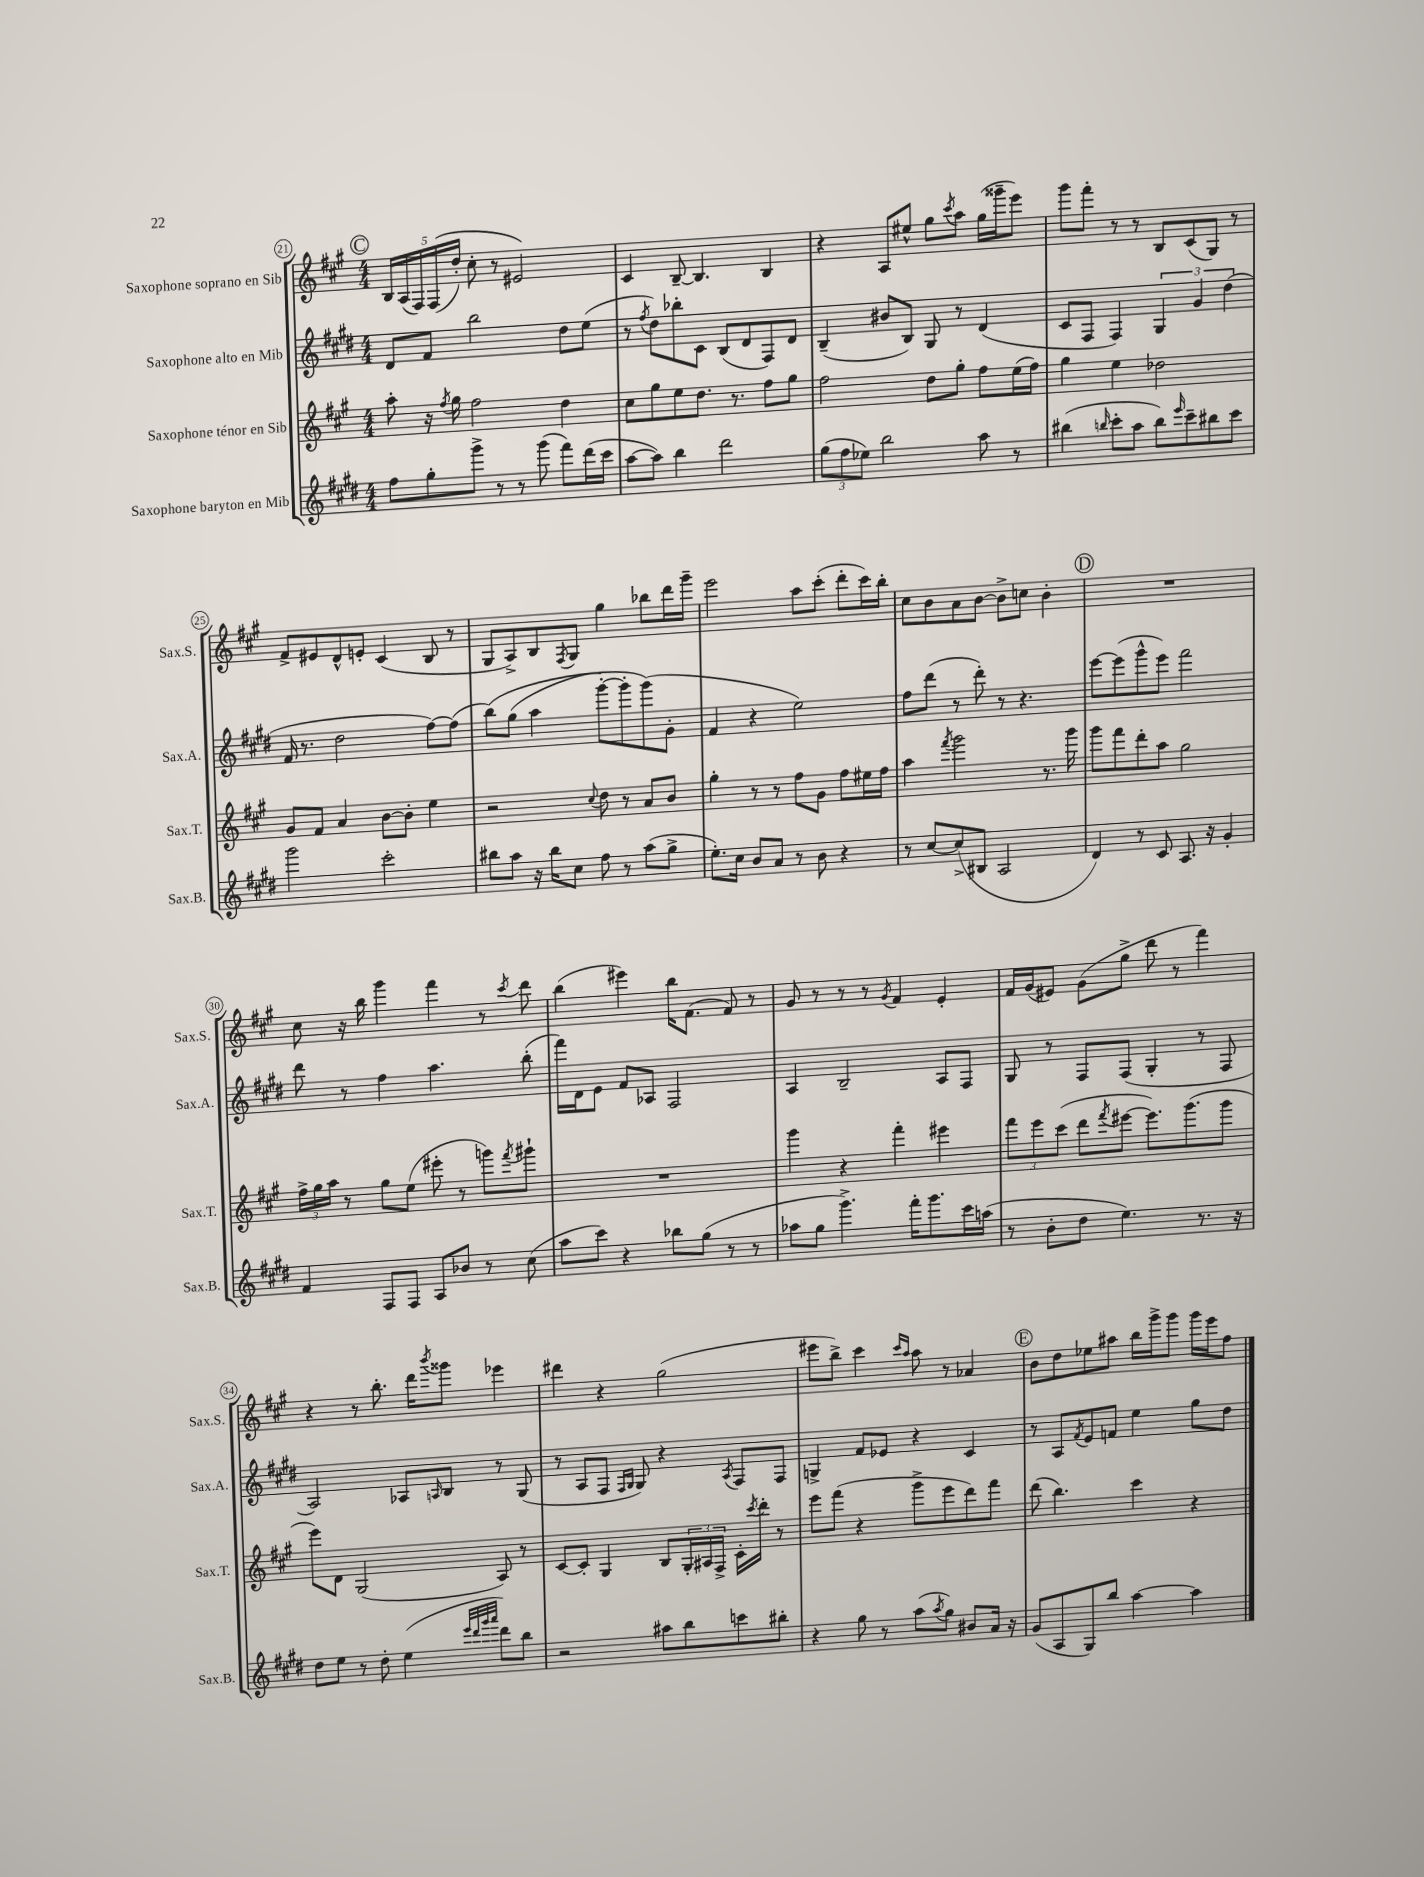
<<
\new StaffGroup <<
\new Staff = "s0" \with { instrumentName = "Saxophone soprano en Sib" shortInstrumentName = "Sax.S." } {
    \clef treble \key a \major \numericTimeSignature \time 4/4
    \mark \markup { \circle "C" } \tuplet 5/4 { b16 a16( fis16) fis16(\( d''16-.) } cis''8-. r8 eis'2\) |
    cis'4 b8~-- b4. b4 |
    r4 a8 eis''8-^ gis''8 \acciaccatura { cis'''8 } a''8 gis''16( gisis'''16-- e'''8) |
    gis'''8 fis'''8-. r8 r8 b8 cis'8( gis8) r8 |
    fis'8-> eis'8 d'8-^ e'8-. cis'4( b8 r8 |
    gis8 a8->) b8 \acciaccatura { fis8 } gis8 gis''4 bes''8 d'''16 gis'''16-- |
    e'''2 a''8 cis'''8-.( d'''8-. cis'''16) b''16-. |
    cis''8 b'8 a'8 b'8~ b'8-> c''8 b'4-. |
    \mark \markup { \circle "D" } R1 |
    cis''8 r16 b''16 gis'''4 fis'''4 r8 \acciaccatura { cis'''8 } d'''8 |
    b''4( eis'''4) b''16 fis'8.( fis'8) r8 |
    gis'8 r8 r8 r8 \acciaccatura { gis'8 } fis'4 e'4-. |
    fis'16 gis'16( eis'8) gis'8( gis''8-> d'''8 r8 fis'''4) |
    r4 r8 b''8.-. d'''16 \acciaccatura { b'''8 } gisis'''8 ees'''4 |
    dis'''4 r4 gis''2( |
    eis'''8 b''8->) cis'''4 \grace { cis'''16 a''16 } a''8 r8 aes'4 |
    \mark \markup { \circle "E" } b'8 d''8 ees''8 ais''8 b''16 gis'''16-> gis'''8 gis'''16 e'''16 fis''8 \bar "|." |
}
\new Staff = "s1" \with { instrumentName = "Saxophone alto en Mib" shortInstrumentName = "Sax.A." } {
    \clef treble \key e \major \numericTimeSignature \time 4/4
    \mark \markup { \circle "C" } dis'8 fis'8 b''2 dis''8 e''8( |
    r8 \acciaccatura { fis''8 } dis''8) bes''8-. cis'8 b8( dis'8 fis8) dis'8 |
    b4--( bis'8 b8) gis8 r8 dis'4( |
    cis'8 fis8 fis4) \tuplet 3/2 { gis4 gis'4 dis''4( } |
    fis'16 r8. dis''2 fis''8~) fis''8( |
    b''8)\( gis''8( a''4 gis'''8~-.) gis'''8-. gis'''8(\) gis'8-. |
    fis'4 r4 e''2) |
    fis''8 dis'''8( r8 dis'''8-.) r8 r4. |
    \mark \markup { \circle "D" } e'''8~ e'''8( gis'''8-^ e'''8) fis'''2 |
    dis'''8 r8 fis''4 a''4. b''8-.( |
    fis'''16) dis'16 e'8 fis'8 aes8 fis2 |
    a4 b2-- a8 fis8 |
    gis8 r8 fis8 fis8( gis4-. r8 fis8 |
    a2) aes8 \grace { a16 } b8 r8 gis8( |
    r8 a8 fis8 \grace { fis16 gis16 } gis8) r4 \acciaccatura { a8 } fis8 fis8 |
    g4-> fis'8 ees'8 r4 cis'4 |
    \mark \markup { \circle "E" } r8 a8 \acciaccatura { fis'8 } e'8 f'8 e''4 gis''8 dis''8 \bar "|." |
}
\new Staff = "s2" \with { instrumentName = "Saxophone ténor en Sib" shortInstrumentName = "Sax.T." } {
    \clef treble \key a \major \numericTimeSignature \time 4/4
    \mark \markup { \circle "C" } a''8-. r16 \acciaccatura { fis''8 } gis''16 fis''2 d''4 |
    cis''8 gis''8 e''8 d''8. r8. fis''8 gis''8 |
    fis''2 d''8 gis''8-. fis''8 e''16( fis''16) |
    gis''4 e''4 des''2 |
    gis'8 fis'8 a'4 b'8~ b'8-. e''4 |
    r2 \appoggiatura { cis''8 } d''8 r8 a'8 b'8 |
    gis''4-. r8 r8 fis''8 gis'8 fis''8 eis''16 fis''16 |
    a''4 \acciaccatura { fis'''8 } gis'''2 r8. gis'''16 |
    \mark \markup { \circle "D" } gis'''8 fis'''8 d'''8-. a''8 gis''2 |
    \tuplet 3/2 { fis''16-> gis''16 a''16 } r8 gis''8 e''8( eis'''8-. r8 g'''8) \acciaccatura { fis'''8 } gis'''8-! |
    R1 |
    gis'''4 r4 fis'''4-. eis'''4 |
    \tuplet 3/2 { fis'''8 e'''8 cis'''8( } d'''8 \acciaccatura { fis'''8 } eis'''8~ eis'''8.) gis'''8.( gis'''8 |
    e'''8) d'8 gis2( a8) r8 |
    cis'8~ cis'8-. gis4 b8 \tuplet 3/2 { gis16-. ais16 fis16-> } cis'16-. \acciaccatura { cis'''8 } d'''16-. r8 |
    e'''8 fis'''8( r4 gis'''8-> e'''8 d'''8) fis'''8 |
    \mark \markup { \circle "E" } d'''8( b''4.) cis'''4 r4 \bar "|." |
}
\new Staff = "s3" \with { instrumentName = "Saxophone baryton en Mib" shortInstrumentName = "Sax.B." } {
    \clef treble \key e \major \numericTimeSignature \time 4/4
    \mark \markup { \circle "C" } fis''8 gis''8-. gis'''8-> r8 r8 gis'''8( fis'''8) dis'''16( cis'''16 |
    a''8~ a''8) b''4 dis'''2 |
    \tuplet 3/2 { gis''8( fis''8 ees''8) } b''2 a''8 r8 |
    bis''4( \grace { b''16 } cis'''8-. a''8 b''8) \grace { e'''16 } cis'''8-- bis''8 cis'''8 |
    gis'''2 cis'''2-. |
    bis''8 a''8 r16 bis''16 cis''8 fis''8 r8 a''8( gis''8-> |
    e''8.-.) cis''16 b'8 a'8 r8 b'8 r4 |
    r8 cis''8~ cis''8->( bis8 a2 |
    \mark \markup { \circle "D" } dis'4) r8 cis'8 a8. r16 gis'4-. |
    fis'4 fis8 fis8 a8 bes'8 r8 cis''8( |
    a''8 cis'''8) r4 bes''8 gis''8( r8 r8 |
    aes''8 gis''8 gis'''4.->) fis'''16-. gis'''8. cis'''16 a''16( |
    r8 b'8-. dis''8 e''4.) r8. r16 |
    dis''8 e''8 r8 dis''8-. e''4( \grace { e'''32 dis'''32 gis'''32 a'''32 } dis'''8) b''8 |
    r2 ais''8 b''8 c'''8 bis''8-. |
    r4 gis''8 r8 a''8( \acciaccatura { a''8 } gis''8) bis'8 a'16 r16 |
    \mark \markup { \circle "E" } gis'8( a8 gis8) b''8 a''4~ a''4 \bar "|." |
}
>>
>>
\layout { \context { \Score currentBarNumber = #21 \override BarNumber.stencil = #(make-stencil-circler 0.1 0.3 ly:text-interface::print) } }
